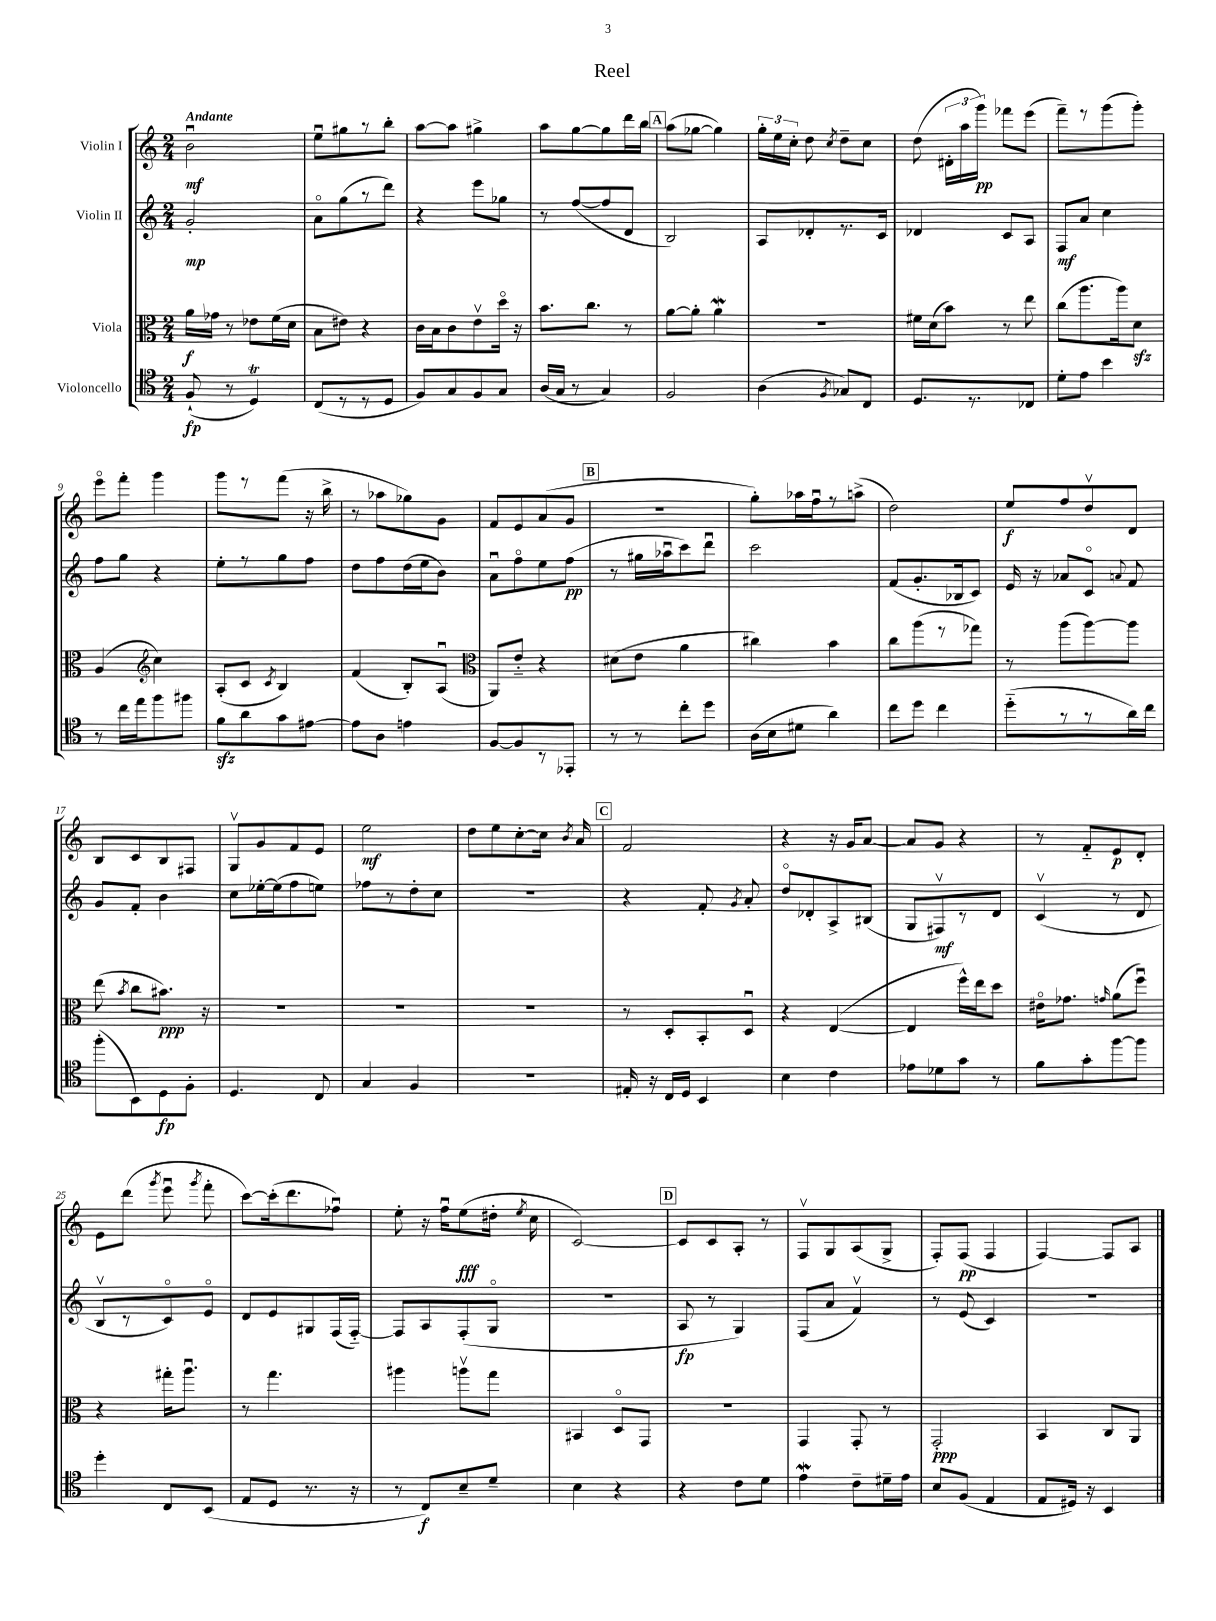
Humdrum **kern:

**kern	**dynam	**kern	**dynam	**kern	**dynam	**kern	**dynam
*part4	*part4	*part3	*part3	*part2	*part2	*part1	*part1
*staff4	*staff4	*staff3	*staff3	*staff2	*staff2	*staff1	*staff1
*I"Violoncello	*	*I"Viola	*	*I"Violin II	*	*I"Violin I	*
*clefC4	*	*clefC3	*	*clefG2	*	*clefG2	*
*k[]	*	*k[]	*	*k[]	*	*k[]	*
*M2/4	*	*M2/4	*	*M2/4	*	*M2/4	*
=1	=1	=1	=1	=1	=1	=1	=1
!	!	!	!	!	!	!LO:TX:a:B:t=Andante	!
(8F`/	fp	16a\LL	f	2g'/	mp	2bu\	mf
.	.	16g-X\JJ	.	.	.	.	.
8r	.	8r	.	.	.	.	.
4DT/)	.	8e-X\L	.	.	.	.	.
.	.	(16f\L	.	.	.	.	.
.	.	16d\JJ	.	.	.	.	.
=2	=2	=2	=2	=2	=2	=2	=2
(8C/L	.	8B\L	.	8a\L	.	8eeu\L	.
8r	.	8e#X\J)	.	(8gg\	.	8gg#X\	.
8r	.	4r	.	8r	.	8r	.
8D/J	.	.	.	8ddd\J)	.	8bb'\J	.
=3	=3	=3	=3	=3	=3	=3	=3
8F/L)	.	16c\LL	.	4r	.	[8aa\L	.
.	.	16B\J	.	.	.	.	.
8G/	.	8c\	.	.	.	8aa\J]	.
8F/	.	8ev\	.	8eee\L	.	4gg#X^\	.
8G/J	.	16dd\Jk	.	8gg-X\J	.	.	.
.	.	16r	.	.	.	.	.
=4	=4	=4	=4	=4	=4	=4	=4
(16A/LL	.	8.b\L	.	8r	.	8aa\L	.
16G/JJ	.	.	.	.	.	.	.
8r	.	.	.	([8ff/L	.	[8gg\	.
.	.	8.cc\J	.	.	.	.	.
4G/)	.	.	.	8ff/]	.	8gg\]	.
.	.	8r	.	8d/J	.	16ddd\L	.
.	.	.	.	.	.	16bb\JJ	.
!!LO:REH:place=s1:t=A
=5	=5	=5	=5	=5	=5	=5	=5
2F/	.	[8a\L	.	2B/)	.	(8aa\L	.
.	.	8a'\J]	.	.	.	[8gg-X\J	.
.	.	4aW\	.	.	.	4gg-\])	.
=6	=6	=6	=6	=6	=6	=6	=6
(4A\	.	2r	.	8A/L	.	24gg'\LL	.
.	.	.	.	.	.	24ee\	.
.	.	.	.	.	.	24cc'\JJ	.
.	.	.	.	8d-X'/	.	8dd\	.
8qF/	.	.	.	.	.	8qcc/	.
8G-X/L)	.	.	.	8.r	.	8dd~\L	.
8C/J	.	.	.	.	.	8cc\J	.
.	.	.	.	16c/Jk	.	.	.
=7	=7	=7	=7	=7	=7	=7	=7
8.D/L	.	16f#X\LL	.	4d-X/	.	(8dd\	.
.	.	(16d\J	.	.	.	.	.
.	.	8b\J)	.	.	.	24d#X'\LL	.
.	.	.	.	.	.	24aa\	.
8.r	.	.	.	.	.	.	.
.	.	.	.	.	.	24ggg\JJ)	pp
.	.	8r	.	8c/L	.	8fff-X\L	.
8C-X/J	.	8ee\	.	8A/J	.	(8eee\J	.
=8	=8	=8	=8	=8	=8	=8	=8
8d'\L	.	(8cc\L	.	8F/L	mf	8fff~\L)	.
8e\J	.	8.aa\	.	8a/J	.	8r	.
4b\	.	.	.	4cc\	.	(8ggg\	.
.	.	16aa\k)	.	.	.	.	.
.	.	8dzz\J	.	.	.	8ggg'\J)	.
!!LO:LB:g=z
=9	=9	=9	=9	=9	=9	=9	=9
8r	.	(4A/	.	8ff\L	.	8eee\L	.
16cc\LL	.	.	.	8gg\J	.	8fff'\J	.
16ee\J	.	.	.	.	.	.	.
*	*	*clefG2	*	*	*	*	*
8ff\	.	4cc\)	.	4r	.	4ggg\	.
8ff#X\J	.	.	.	.	.	.	.
=10	=10	=10	=10	=10	=10	=10	=10
8fzz\L	.	(8A'/L	.	8ee'\L	.	8ggg\L	.
8a\	.	8c/J	.	8r	.	8r	.
.	.	8qc/	.	.	.	.	.
8g\	.	4B/)	.	8gg\	.	(8fff\J	.
[8e#X\J	.	.	.	8ff\J	.	16r	.
.	.	.	.	.	.	16bb^\	.
=11	=11	=11	=11	=11	=11	=11	=11
8e#\L]	.	(4f/	.	8dd\L	.	8r	.
8A\J	.	.	.	8ff\	.	8aa-X\L	.
4en\	.	8B'/L)	.	(16dd\L	.	8gg-X\)	.
.	.	.	.	16ee\J	.	.	.
.	.	(8Au/J	.	8b\J)	.	8g\J	.
=12	=12	=12	=12	=12	=12	=12	=12
*	*	*clefC3	*	*	*	*	*
[8F/L	.	8AA/L)	.	8au\L	.	8f/L	.
8F/]	.	8e/J	.	8ff\	.	8e/	.
8r	.	4r	.	8ee\	.	(8a/	.
8EE-X'/J	.	.	.	(8ff\J	pp	8g/J	.
!!LO:REH:place=s1:t=B
=13	=13	=13	=13	=13	=13	=13	=13
8r	.	(8d#X\L	.	8r	.	2r	.
8r	.	8e\J	.	16gg#X\LL	.	.	.
.	.	.	.	16aa-Xu\J	.	.	.
8cc'\L	.	4a\	.	8ccc\)	.	.	.
8dd\J	.	.	.	8dddu\J	.	.	.
=14	=14	=14	=14	=14	=14	=14	=14
(16A\LL	.	4cc#X\)	.	2ccc\	.	8gg'\L)	.
16B\J	.	.	.	.	.	.	.
8d#X\J	.	.	.	.	.	16aa-X\L	.
.	.	.	.	.	.	16ffu\J	.
4a\)	.	4b\	.	.	.	8r	.
.	.	.	.	.	.	(8aan^\J	.
=15	=15	=15	=15	=15	=15	=15	=15
8cc\L	.	8cc\L	.	(8f/L	.	2dd\)	.
8dd\J	.	(8aa\	.	8.g'/	.	.	.
4cc\	.	8r	.	.	.	.	.
.	.	.	.	16B-X/k	.	.	.
.	.	8gg-X\J)	.	8c/J)	.	.	.
=16	=16	=16	=16	=16	=16	=16	=16
(8dd\L	.	8r	.	16e/	.	8ee/L	f
.	.	.	.	16r	.	.	.
8r	.	(8aa\L	.	8a-X/L	.	8ff/	.
8r	.	[8aa\)	.	8c/J	.	8ddv/	.
.	.	.	.	8qqan/	.	.	.
16a\L)	.	8aa\J]	.	8f/	.	8d/J	.
16cc\JJ	.	.	.	.	.	.	.
!!LO:LB:g=z
=17	=17	=17	=17	=17	=17	=17	=17
(8ff'\L	.	(8ee\	.	8g/L	.	8B/L	.
.	.	8qb/	.	.	.	.	.
8BB\)	.	8cc\L	.	8f'/J	.	8c/	.
8D\	fp	8.b#X\J)	ppp	4b\	.	8B/	.
8F'\J	.	.	.	.	.	8F#X/J	.
.	.	16r	.	.	.	.	.
=18	=18	=18	=18	=18	=18	=18	=18
4.D/	.	2r	.	8cc\L	.	8Gv/L	.
.	.	.	.	[16ee-X'\L	.	8g/	.
.	.	.	.	(16ee-\J]	.	.	.
.	.	.	.	8ff\	.	8f/	.
8C/	.	.	.	8een\J)	.	8e/J	.
=19	=19	=19	=19	=19	=19	=19	=19
4G/	.	2r	.	8ff-X\L	.	2ee\	mf
.	.	.	.	8r	.	.	.
4F/	.	.	.	8dd'\	.	.	.
.	.	.	.	8cc\J	.	.	.
=20	=20	=20	=20	=20	=20	=20	=20
2r	.	2r	.	2r	.	8dd\L	.
.	.	.	.	.	.	8ee\	.
.	.	.	.	.	.	[8cc'\	.
.	.	.	.	.	.	16cc\Jk]	.
.	.	.	.	.	.	8qb/	.
.	.	.	.	.	.	16a/	.
!!LO:REH:place=s1:t=C
=21	=21	=21	=21	=21	=21	=21	=21
16E#X'/	.	8r	.	4r	.	2f/	.
16r	.	.	.	.	.	.	.
16C/LL	.	8D'/L	.	.	.	.	.
16D/JJ	.	.	.	.	.	.	.
4BB/	.	8BB'/	.	8f'/	.	.	.
.	.	.	.	8qg/	.	.	.
.	.	8Du/J	.	8a'/	.	.	.
=22	=22	=22	=22	=22	=22	=22	=22
4B\	.	4r	.	8dd/L	.	4r	.
.	.	.	.	8d-X'/	.	.	.
4c\	.	([4E/	.	8A^/	.	16r	.
.	.	.	.	.	.	16g/KL	.
.	.	.	.	(8B#X/J	.	[8a/J	.
=23	=23	=23	=23	=23	=23	=23	=23
8e-X\L	.	4E/]	.	8G/L	.	8a/L]	.
8d-X\	.	.	.	8F#Xv/)	mf	8g/J	.
8g\J	.	16ff^^\LL)	.	8r	.	4r	.
.	.	16ee\J	.	.	.	.	.
8r	.	8dd\J	.	8d/J	.	.	.
=24	=24	=24	=24	=24	=24	=24	=24
8f\L	.	16e#X\KL	.	(4cv/	.	8r	.
.	.	8.g-X\J	.	.	.	.	.
8g'\	.	.	.	.	.	8f/L	.
.	.	16qqgn/	.	.	.	.	.
[8ff\	.	(8a\L	.	8r	.	8e/	p
8ff\J]	.	8ffu\J)	.	8d/	.	8d'/J	.
!!LO:LB:g=z
=25	=25	=25	=25	=25	=25	=25	=25
4dd'\	.	4r	.	8Bv/L	.	8e\L	.
.	.	.	.	8r	.	(8ddd\J	.
.	.	.	.	.	.	8qggg/	.
8C/L	.	16gg#X'\KL	.	8c/)	.	8eeeu\	.
.	.	8.aau\J	.	.	.	.	.
.	.	.	.	.	.	8qggg/	.
(8BB/J	.	.	.	8e/J	.	8fff'\	.
=26	=26	=26	=26	=26	=26	=26	=26
8E/L	.	8r	.	8d/L	.	[8ccc\L)	.
8D/J	.	4.gg\	.	8e/	.	(16ccc'\k]	.
.	.	.	.	.	.	8.ddd\	.
8.r	.	.	.	8G#X/	.	.	.
.	.	.	.	(16F/L	.	8ff-Xu\J)	.
16r	.	.	.	[16F/JJ)	.	.	.
=27	=27	=27	=27	=27	=27	=27	=27
8r	.	4aa#X\	.	8F/L]	.	8ee'\	.
8C/L)	f	.	.	8A/	.	16r	.
.	.	.	.	.	.	16ffu\KL	.
8B~/	.	8aanv\L	.	(8F'/	.	(8ee\	fff
8d~/J	.	8gg\J	.	8G/J	.	16dd#X'\Jk	.
.	.	.	.	.	.	8qee/	.
.	.	.	.	.	.	16cc\	.
=28	=28	=28	=28	=28	=28	=28	=28
4B\	.	4BB#X/	.	2r	.	[2c/)	.
4r	.	8D/L	.	.	.	.	.
.	.	8GG/J	.	.	.	.	.
!!LO:REH:place=s1:t=D
=29	=29	=29	=29	=29	=29	=29	=29
4r	.	2r	.	8A/	fp	8c/L]	.
.	.	.	.	8r	.	8c/	.
8c\L	.	.	.	4G/)	.	8A'/J	.
8d\J	.	.	.	.	.	8r	.
=30	=30	=30	=30	=30	=30	=30	=30
4eW\	.	4GG/	.	(8F/L	.	8Fv/L	.
.	.	.	.	8a/J	.	8G/	.
8c~\L	.	8GG'/	.	4fv/)	.	(8A/	.
16d#X~\L	.	8r	.	.	.	8G^/J	.
16e\JJ	.	.	.	.	.	.	.
=31	=31	=31	=31	=31	=31	=31	=31
8B/L	.	2GG'/	ppp	8r	.	8F'/L)	.
(8F/J	.	.	.	(8e/	.	(8F/J	pp
4E/	.	.	.	4c/)	.	4F/	.
=32	=32	=32	=32	=32	=32	=32	=32
8E/L	.	4BB/	.	2r	.	[4F/)	.
16D#X/Jk)	.	.	.	.	.	.	.
16r	.	.	.	.	.	.	.
4BB/	.	8C/L	.	.	.	8F/L]	.
.	.	8AA/J	.	.	.	8A/J	.
==	==	==	==	==	==	==	==
*-	*-	*-	*-	*-	*-	*-	*-
